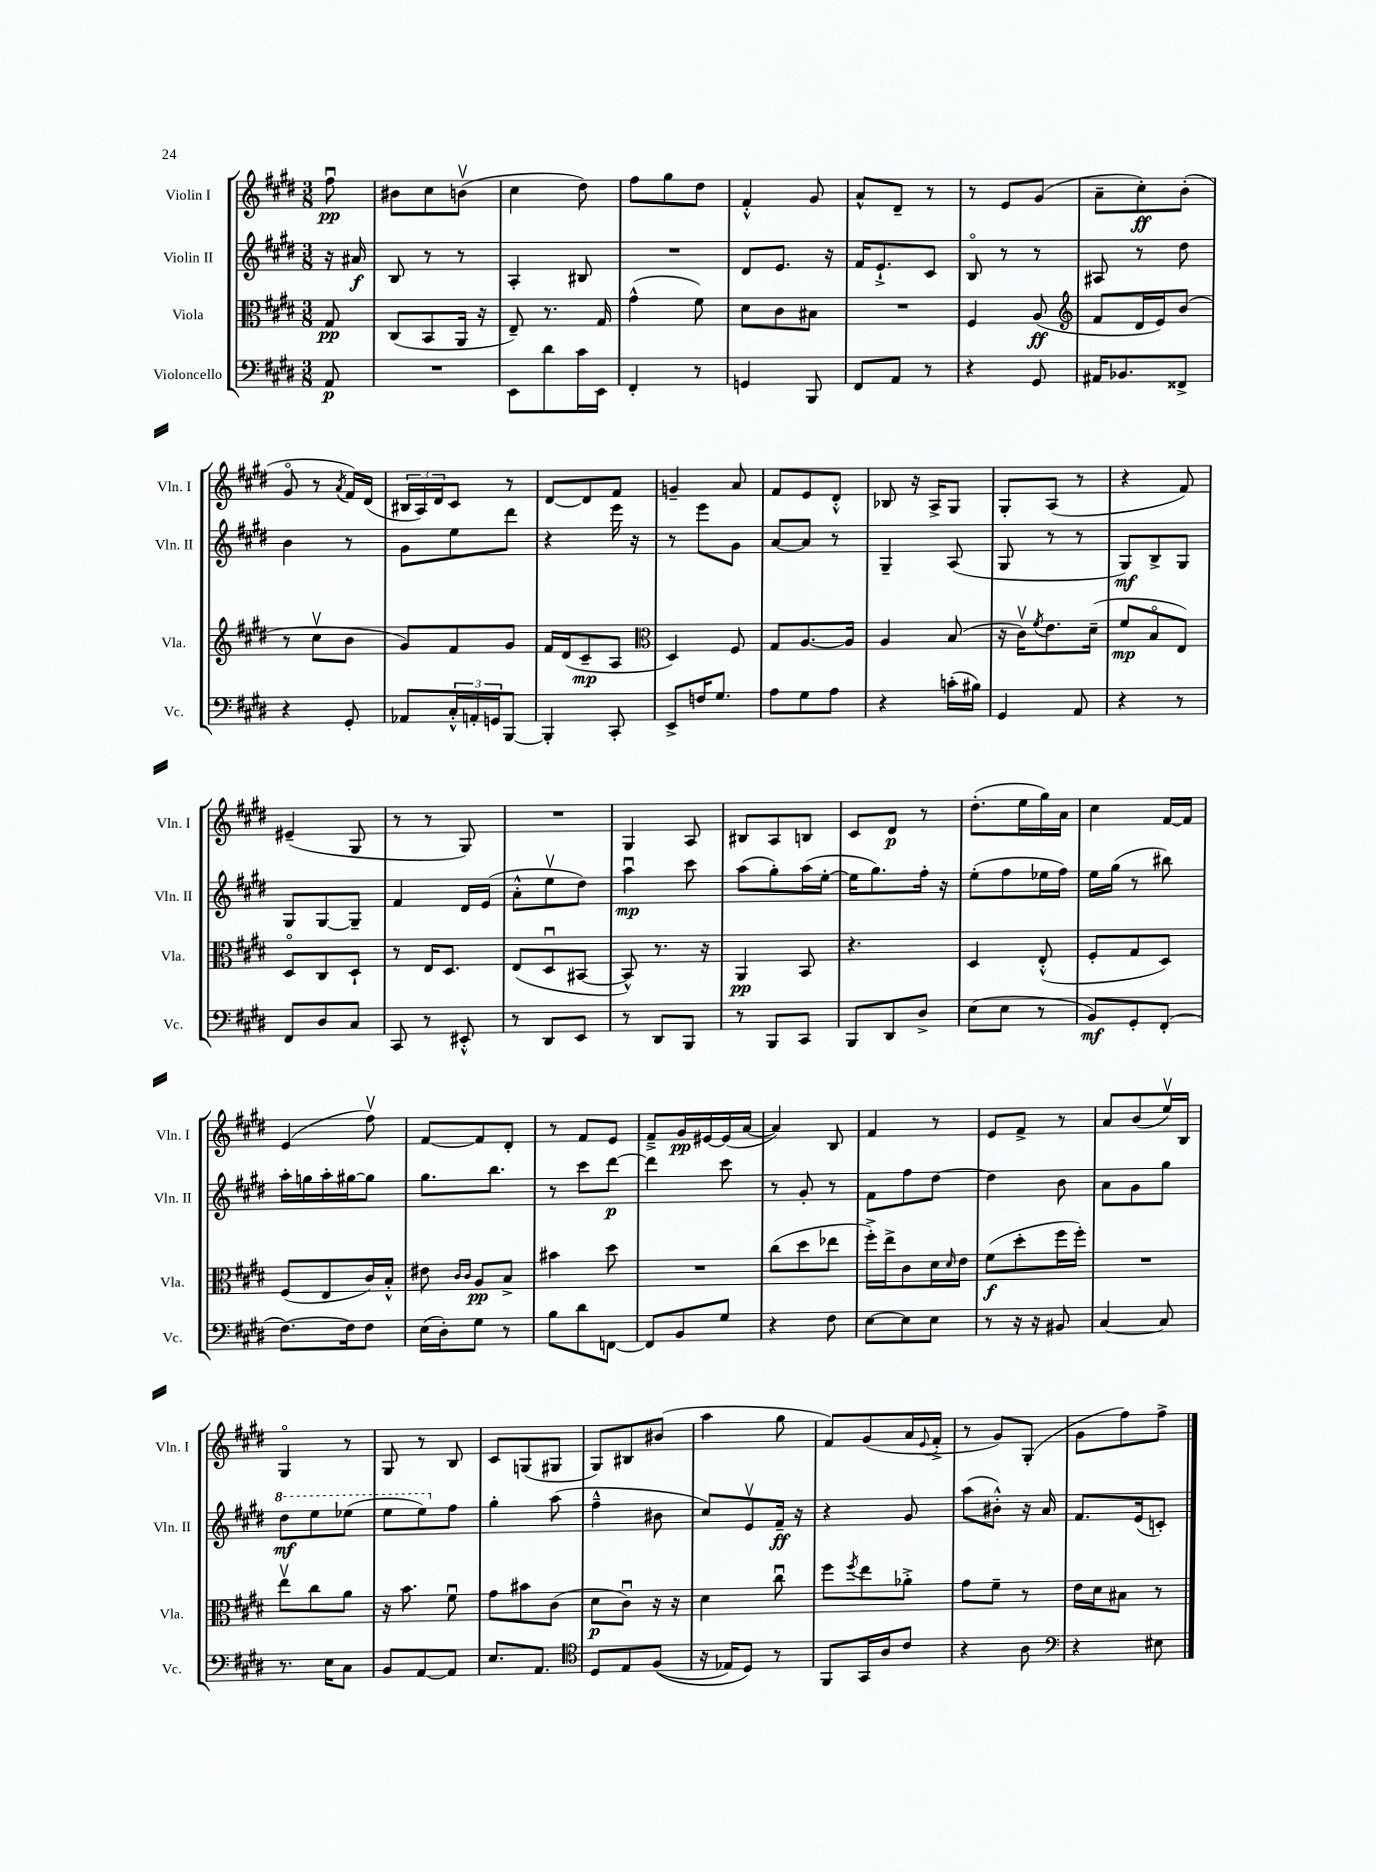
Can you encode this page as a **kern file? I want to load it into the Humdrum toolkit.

**kern	**dynam	**kern	**dynam	**kern	**dynam	**kern	**dynam
*part4	*part4	*part3	*part3	*part2	*part2	*part1	*part1
*staff4	*staff4	*staff3	*staff3	*staff2	*staff2	*staff1	*staff1
*I"Violoncello	*	*I"Viola	*	*I"Violin II	*	*I"Violin I	*
*I'Vc.	*	*I'Vla.	*	*I'Vln. II	*	*I'Vln. I	*
*clefF4	*	*clefC3	*	*clefG2	*	*clefG2	*
*k[f#c#g#d#]	*	*k[f#c#g#d#]	*	*k[f#c#g#d#]	*	*k[f#c#g#d#]	*
*M3/8	*	*M3/8	*	*M3/8	*	*M3/8	*
=	=	=	=	=	=	=	=
8AA/	p	8G#/	pp	16r	.	8ff#u\	pp
.	.	.	.	16a#X/	f	.	.
=1	=1	=1	=1	=1	=1	=1	=1
4.r	.	(8C#/L	.	8B/	.	8b#X\L	.
.	.	8BB/	.	8r	.	8cc#\	.
.	.	16AA/Jk	.	8r	.	(8bnv\J	.
.	.	16r	.	.	.	.	.
=2	=2	=2	=2	=2	=2	=2	=2
8EE\L	.	8E~/)	.	4A'/	.	4cc#\	.
8d#\	.	8.r	.	.	.	.	.
16c#\L	.	.	.	8B#X/	.	8dd#\)	.
16EE\JJ	.	16G#/	.	.	.	.	.
=3	=3	=3	=3	=3	=3	=3	=3
4FF#'/	.	(4g#^^\	.	4.r	.	8ff#\L	.
.	.	.	.	.	.	8gg#\	.
8r	.	8f#\)	.	.	.	8dd#\J	.
=4	=4	=4	=4	=4	=4	=4	=4
4GGn/	.	8d#\L	.	8d#/L	.	4f#'^^/	.
.	.	8c#\	.	8.e/J	.	.	.
8BBB/	.	8B#X\J	.	.	.	8g#/	.
.	.	.	.	16r	.	.	.
=5	=5	=5	=5	=5	=5	=5	=5
8FF#/L	.	4.r	.	16f#/KL	.	8a^^/L	.
.	.	.	.	8.e`^/	.	.	.
8AA/J	.	.	.	.	.	8d#~/J	.
8r	.	.	.	8c#/J	.	8r	.
=6	=6	=6	=6	=6	=6	=6	=6
4r	.	4F#/	.	8B/	.	8r	.
.	.	.	.	8r	.	8e/L	.
8GG#/	.	(8A/	ff	8r	.	(8g#/J	.
=7	=7	=7	=7	=7	=7	=7	=7
*	*	*clefG2	*	*	*	*	*
16AA#X/KL	.	8f#/L	.	8A#X/	.	8a~\L	.
8.BB-X/	.	.	.	.	.	.	.
.	.	16d#/L	.	8r	.	8cc#'\)	ff
.	.	16e/J)	.	.	.	.	.
8FF##X^/J	.	(8b/J	.	8dd#\	.	(8b'\J	.
!!LO:LB:g=z
=8	=8	=8	=8	=8	=8	=8	=8
4r	.	8r	.	4b\	.	8g#/	.
.	.	8cc#v\L	.	.	.	8r	.
.	.	.	.	.	.	8qa/	.
8GG#'/	.	8b\J	.	8r	.	16f#/LL)	.
.	.	.	.	.	.	(16d#/JJ	.
=9	=9	=9	=9	=9	=9	=9	=9
8AA-X/L	.	8g#/L)	.	8g#\L	.	24B#X/LL	.
.	.	.	.	.	.	24A/)	.
.	.	.	.	.	.	24d#/J	.
24C#'^^/L	.	8f#/	.	8ee\	.	8c#/J	.
24AAn'/	.	.	.	.	.	.	.
24GGn/J	.	.	.	.	.	.	.
[8BBB/J	.	8g#/J	.	8ddd#\J	.	8r	.
=10	=10	=10	=10	=10	=10	=10	=10
4BBB'/]	.	16f#/LL	.	4r	.	[8d#/L	.
.	.	(16d#/J	.	.	.	.	.
.	.	8c#~/	mp	.	.	8d#/]	.
8CC#'/	.	8A/J	.	16eee\	.	8f#/J	.
.	.	.	.	16r	.	.	.
=11	=11	=11	=11	=11	=11	=11	=11
*	*	*clefC3	*	*	*	*	*
8EE^/L	.	4D#/)	.	8r	.	4gn~/	.
16Fn/K	.	.	.	8eee\L	.	.	.
8.G#/J	.	.	.	.	.	.	.
.	.	8F#/	.	8g#\J	.	8a/	.
=12	=12	=12	=12	=12	=12	=12	=12
8A\L	.	8G#/L	.	[8a/L	.	8f#/L	.
8G#\	.	[8.A/	.	8a/J]	.	8e/	.
8A\J	.	.	.	8r	.	8d#'^^/J	.
.	.	16A/Jk]	.	.	.	.	.
=13	=13	=13	=13	=13	=13	=13	=13
4r	.	4A/	.	4G#~/	.	8B-X/	.
.	.	.	.	.	.	16r	.
.	.	.	.	.	.	16A^/KL	.
(16cn'\LL	.	(8B/	.	(8A/	.	8G#/J	.
16B#X\JJ)	.	.	.	.	.	.	.
=14	=14	=14	=14	=14	=14	=14	=14
4GG#/	.	16r	.	8G#/	.	8G#'/L	.
.	.	16c#v\KL)	.	.	.	.	.
.	.	8qf#/	.	.	.	.	.
.	.	8.e\	.	8r	.	(8A/J	.
8AA/	.	.	.	8r	.	8r	.
.	.	(16d#~\Jk	.	.	.	.	.
=15	=15	=15	=15	=15	=15	=15	=15
4r	.	8f#/L	mp	8G#/L)	mf	4r	.
.	.	8B/	.	8B^/	.	.	.
8r	.	8E/J)	.	8G#/J	.	8f#/)	.
!!LO:LB:g=z
=16	=16	=16	=16	=16	=16	=16	=16
8FF#/L	.	8D#/L	.	8G#/L	.	(4e#X~/	.
8D#/	.	8C#/	.	[8G#/	.	.	.
8C#/J	.	8D#`/J	.	8G#~/J]	.	8G#/	.
=17	=17	=17	=17	=17	=17	=17	=17
8CC#/	.	8r	.	4f#/	.	8r	.
8r	.	16E/KL	.	.	.	8r	.
.	.	8.D#/J	.	.	.	.	.
8EE#X'^^/	.	.	.	16d#/LL	.	8G#/)	.
.	.	.	.	(16e/JJ	.	.	.
=18	=18	=18	=18	=18	=18	=18	=18
8r	.	(8E/L	.	8a'^^\L	.	4.r	.
8DD#/L	.	8D#u/	.	8eev\	.	.	.
8EE/J	.	[8BB#X/J	.	8dd#\J)	.	.	.
=19	=19	=19	=19	=19	=19	=19	=19
8r	.	8BB#^^/])	.	4aau\	mp	4G#/	.
8DD#/L	.	8.r	.	.	.	.	.
8BBB/J	.	.	.	8ccc#\	.	8A/	.
.	.	16r	.	.	.	.	.
=20	=20	=20	=20	=20	=20	=20	=20
8r	.	4AA/	pp	(8aa\L	.	8B#X/L	.
8BBB/L	.	.	.	8gg#'\)	.	8A/	.
8CC#/J	.	8BB/	.	(16aa\L	.	8Bn/J	.
.	.	.	.	[16ee'\JJ	.	.	.
=21	=21	=21	=21	=21	=21	=21	=21
8BBB/L	.	4.r	.	16ee\KL]	.	8c#/L	.
.	.	.	.	8.gg#\)	.	.	.
8DD#/	.	.	.	.	.	8d#/J	p
8D#^/J	.	.	.	16ff#'\Jk	.	8r	.
.	.	.	.	16r	.	.	.
=22	=22	=22	=22	=22	=22	=22	=22
(8E\L	.	4D#/	.	(8ee'\L	.	(8.dd#'\L	.
8E\J	.	.	.	8ff#\	.	.	.
.	.	.	.	.	.	16ee\L	.
8r	.	(8E'^^/	.	16ee-X\L	.	16gg#\)	.
.	.	.	.	16ff#\JJ)	.	16a\JJ	.
=23	=23	=23	=23	=23	=23	=23	=23
8BB/L)	mf	8F#'/L	.	16ee\LL	.	4cc#\	.
.	.	.	.	(16gg#\JJ	.	.	.
8GG#'/	.	8G#/	.	8r	.	.	.
(8FF#'/J	.	8D#/J)	.	8bb#X\)	.	[16f#/LL	.
.	.	.	.	.	.	16f#/JJ]	.
!!LO:LB:g=z
=24	=24	=24	=24	=24	=24	=24	=24
[8.F#\L)	.	(8F#/L	.	16aa'\LL	.	(4e/	.
.	.	.	.	16ggn\	.	.	.
.	.	8E/	.	16aa'\	.	.	.
16F#\k]	.	.	.	[16gg#X\J	.	.	.
8F#\J	.	16c#/L)	.	8gg#\J]	.	8ff#v\)	.
.	.	16B'^^/JJ	.	.	.	.	.
=25	=25	=25	=25	=25	=25	=25	=25
(16E\LL	.	8e#X\	.	8.gg#\L	.	[8f#/L	.
16D#'\J)	.	.	.	.	.	.	.
.	.	16qqc#/LL	.	.	.	.	.
.	.	16qqc#/JJ	.	.	.	.	.
8G#\J	.	8A/L	pp	.	.	8f#/]	.
.	.	.	.	8.bb\J	.	.	.
8r	.	8B^/J	.	.	.	8d#'/J	.
=26	=26	=26	=26	=26	=26	=26	=26
8B\L	.	4b#X\	.	8r	.	8r	.
8d#\	.	.	.	8ccc#\L	.	8f#/L	.
[8FFn\J	.	8dd#\	.	[8ddd#\J	p	8e/J	.
=27	=27	=27	=27	=27	=27	=27	=27
8FF/L]	.	4.r	.	4ddd#\]	.	8f#~^/L	.
8BB/	.	.	.	.	.	16g#/L	pp
.	.	.	.	.	.	[16e#X/	.
8G#/J	.	.	.	8ccc#\	.	(16e#/]	.
.	.	.	.	.	.	[16a/JJ	.
=28	=28	=28	=28	=28	=28	=28	=28
4r	.	(8cc#\L	.	8r	.	4a/])	.
.	.	8dd#\	.	8g#'/	.	.	.
8F#\	.	8ee-X\J	.	8r	.	8B/	.
=29	=29	=29	=29	=29	=29	=29	=29
[8E\L	.	16ff#'^\LL)	.	8f#\L	.	4f#/	.
.	.	16ee^\J	.	.	.	.	.
8E\]	.	8c#\	.	8ff#\	.	.	.
8E\J	.	16d#\L	.	[8dd#\J	.	8r	.
.	.	16qqd#/	.	.	.	.	.
.	.	16e\JJ	.	.	.	.	.
=30	=30	=30	=30	=30	=30	=30	=30
8r	.	(8f#\L	f	4dd#\]	.	8e/L	.
16r	.	8dd#'\	.	.	.	8f#^/J	.
16r	.	.	.	.	.	.	.
8BB#X/	.	16ff#\L	.	8b\	.	8r	.
.	.	16ff#'\JJ)	.	.	.	.	.
=31	=31	=31	=31	=31	=31	=31	=31
[4C#/	.	4.r	.	8a\L	.	8a/L	.
.	.	.	.	8g#\	.	(8b/	.
8C#/]	.	.	.	8gg#\J	.	16eev/L)	.
.	.	.	.	.	.	16B/JJ	.
!!LO:LB:g=z
=32	=32	=32	=32	=32	=32	=32	=32
*	*	*	*	*8va	*	*	*
8.r	.	8eev\L	.	8ddd#\L	mf	4G#/	.
.	.	8cc#\	.	8eee\	.	.	.
16E\KL	.	.	.	.	.	.	.
8C#\J	.	8a\J	.	(8eee-X\J	.	8r	.
=33	=33	=33	=33	=33	=33	=33	=33
8BB/L	.	16r	.	8eee\L	.	8G#/	.
.	.	8.b\	.	.	.	.	.
[8AA/	.	.	.	8eee\)	.	8r	.
*	*	*	*	*X8va	*	*	*
8AA/J]	.	8f#u\	.	8ff#\J	.	8B/	.
=34	=34	=34	=34	=34	=34	=34	=34
8.E/L	.	8g#\L	.	4gg#'\	.	8c#/L	.
.	.	8b#X\	.	.	.	(8Gn/	.
8.AA/J	.	.	.	.	.	.	.
.	.	(8c#\J	.	(8aa\	.	8G#X/J	.
=35	=35	=35	=35	=35	=35	=35	=35
*clefC4	*	*	*	*	*	*	*
8D#/L	.	8d#\L	p	4ff#~^^\	.	8G#/L)	.
8E/	.	8c#u\J)	.	.	.	8B#X/	.
((8F#/J	.	16r	.	8b#X\	.	(8b#X/J	.
.	.	16r	.	.	.	.	.
=36	=36	=36	=36	=36	=36	=36	=36
16r	.	4d#\	.	8cc#/L)	.	4aa\	.
16E-X/KL)	.	.	.	.	.	.	.
8D#/J)	.	.	.	8ev/	.	.	.
8r	.	8cc#u\	.	16f#~/Jk	ff	8gg#\	.
.	.	.	.	16r	.	.	.
=37	=37	=37	=37	=37	=37	=37	=37
8FF#/L	.	8ff#\L	.	4r	.	8f#/L)	.
.	.	8qff#/	.	.	.	.	.
16GG#/L	.	8ee\	.	.	.	(8g#/	.
16A/J	.	.	.	.	.	.	.
8c#/J	.	8a-X'^\J	.	8g#/	.	16a/L	.
.	.	.	.	.	.	8qqe/	.
.	.	.	.	.	.	16f#'^/JJ	.
=38	=38	=38	=38	=38	=38	=38	=38
4r	.	8g#\L	.	(8aa\L	.	8r	.
.	.	8f#~\J	.	8b#X'^^\J)	.	8g#/L)	.
8A\	.	8r	.	16r	.	(8G#'/J	.
.	.	.	.	16a/	.	.	.
=39	=39	=39	=39	=39	=39	=39	=39
*clefF4	*	*	*	*	*	*	*
4r	.	16e\LL	.	8.f#/L	.	8g#\L	.
.	.	16d#\J	.	.	.	.	.
.	.	8B#X\J	.	.	.	8ff#\)	.
.	.	.	.	(16e/k	.	.	.
8E#X\	.	8r	.	8cn'/J)	.	8ff#^\J	.
==	==	==	==	==	==	==	==
*-	*-	*-	*-	*-	*-	*-	*-
